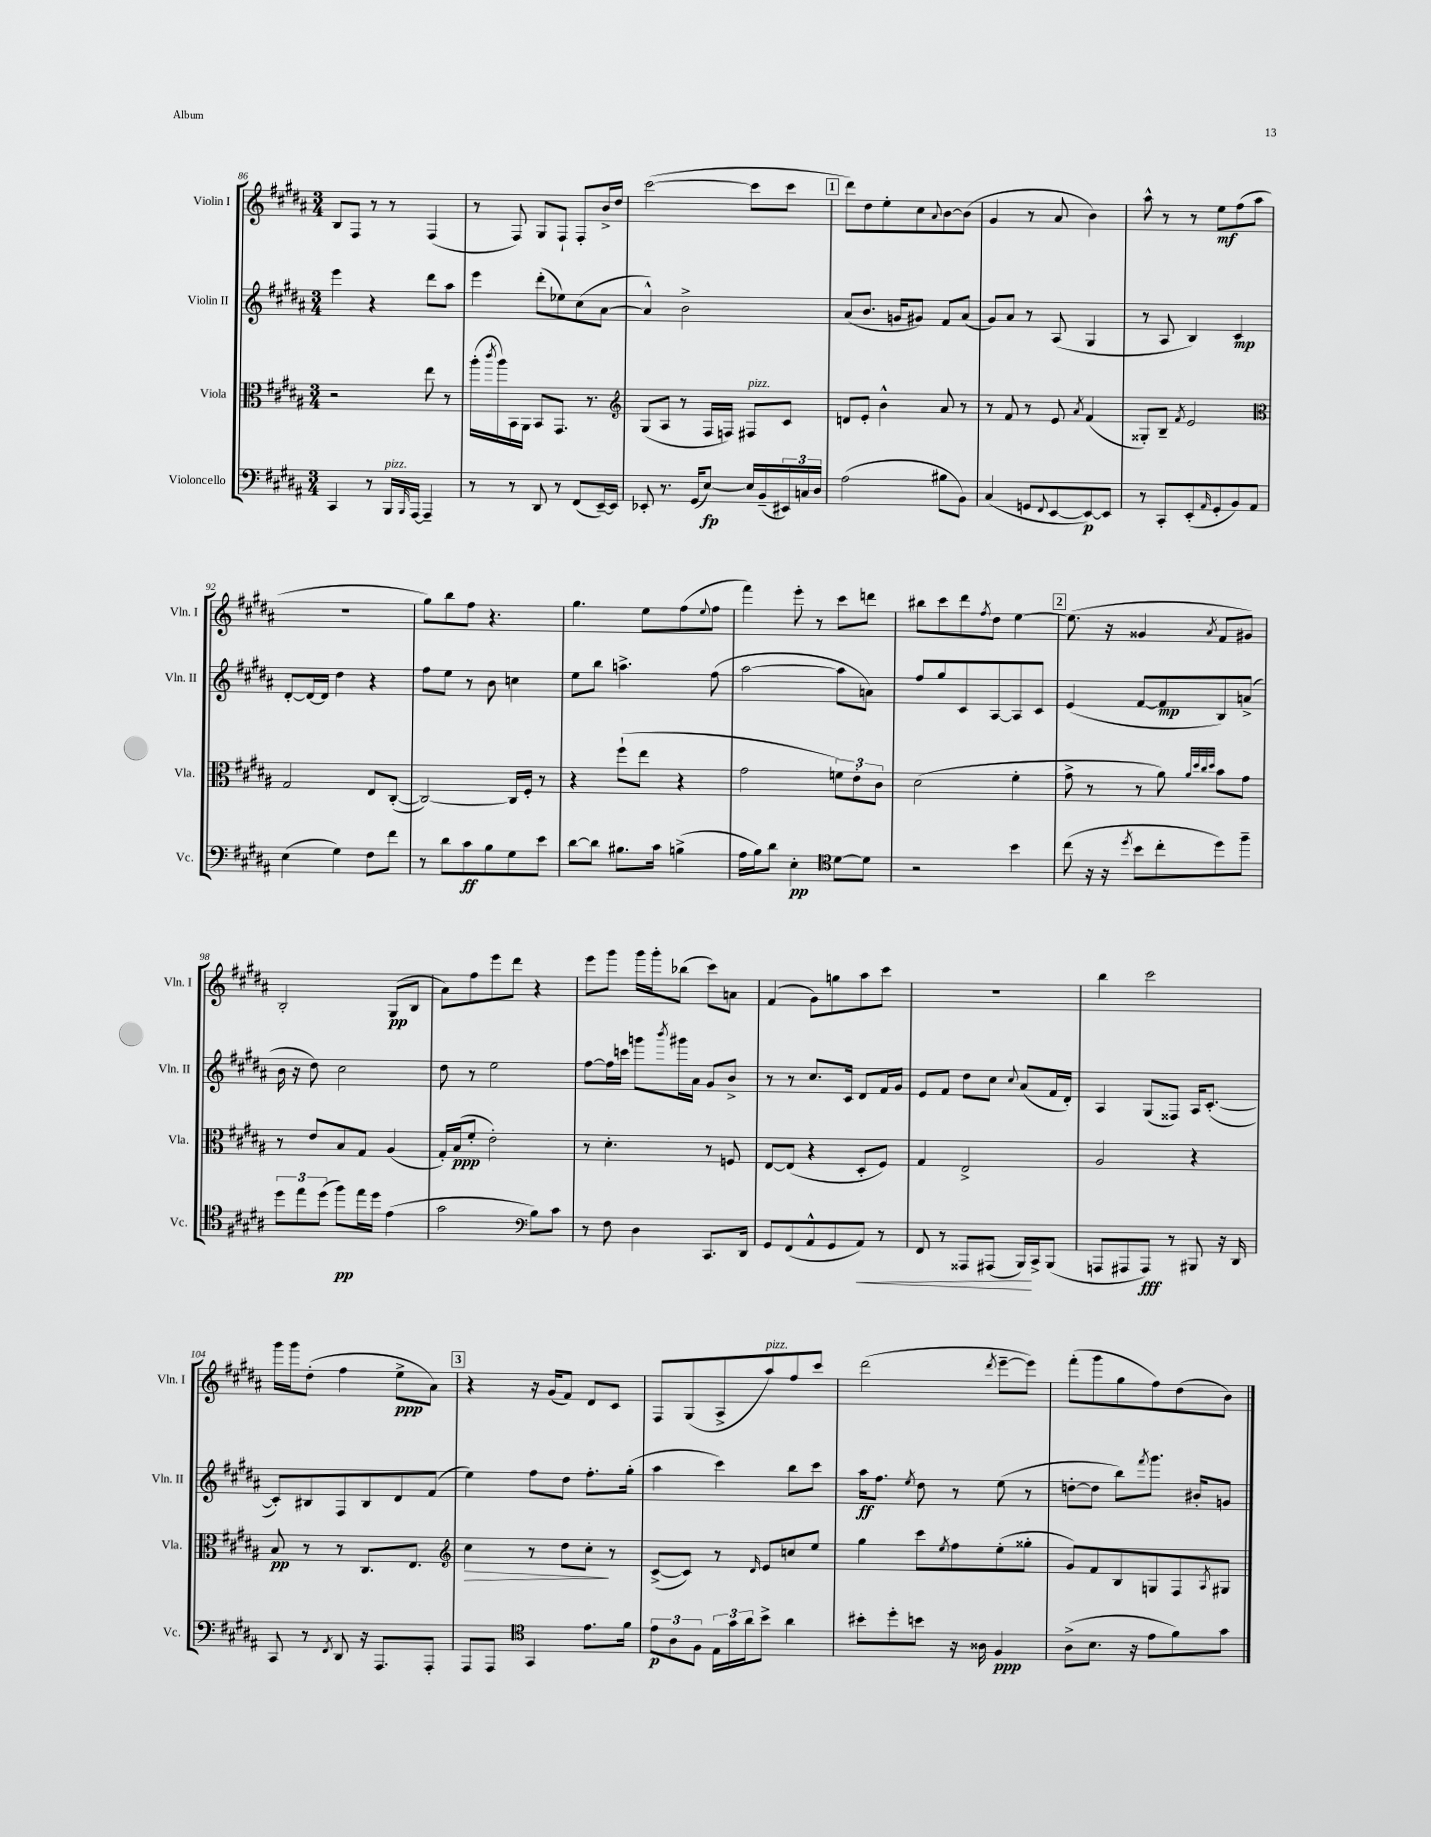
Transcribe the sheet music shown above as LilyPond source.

<<
\new StaffGroup <<
\new Staff = "s0" \with { instrumentName = "Violin I" shortInstrumentName = "Vln. I" } {
    \clef treble \key b \major \numericTimeSignature \time 3/4
    b8 fis8 r8 r8 fis4( |
    r8 fis8) gis8 fis8-! fis8-. b'16-> dis''16 |
    cis'''2~( cis'''8 cis'''8 |
    \mark \markup { \box "1" } dis'''8) dis''8 e''8-. cis''8 \appoggiatura { ais'8 } b'8~ b'8( |
    gis'4 r8 ais'8 b'4) |
    ais''8-^ r8 r8 e''8\mf fis''8( ais''8 |
    R2. |
    gis''8) b''8 fis''8 r4. |
    gis''4. e''8 fis''8( \appoggiatura { e''8 } fis''8 |
    fis'''4) e'''8-. r8 cis'''8 d'''8 |
    bis''8 cis'''8 dis'''8 \acciaccatura { fis''8 } dis''8 e''4~ |
    \mark \markup { \box "2" } e''8.( r16 gisis'4 \acciaccatura { ais'8 } fis'8 gis'8) |
    b2-. gis8\pp( b8 |
    ais'8) fis''8 e'''8 dis'''8 r4 |
    e'''8 gis'''8 gis'''16 gis'''16-. bes''8( cis'''8) a'8 |
    fis'4( gis'8) g''8 ais''8 cis'''8 |
    R2. |
    b''4 cis'''2 |
    gis'''16 gis'''16 dis''8-.( fis''4 e''8->\ppp ais'8) |
    \mark \markup { \box "3" } r4 r16 gis'16( fis'8) dis'8 cis'8 |
    fis8 gis8( ais8-> ais''8^\markup { \italic "pizz." }) fis''8 cis'''8 |
    dis'''2( \acciaccatura { dis'''8 } e'''8~-- e'''8) |
    fis'''8-.( gis'''8 gis''8 fis''8) dis''8( b'8) \bar "|." |
}
\new Staff = "s1" \with { instrumentName = "Violin II" shortInstrumentName = "Vln. II" } {
    \clef treble \key b \major \numericTimeSignature \time 3/4
    e'''4 r4 dis'''8 ais''8 |
    e'''4 dis'''8-.( ees''8) cis''8( ais'8~ |
    ais'4-^) b'2-> |
    \mark \markup { \box "1" } ais'8( b'8. g'16 gis'8) fis'8 ais'8( |
    gis'8) ais'8 r8 ais8( gis4 |
    r8 ais8 b4) cis'4\mp |
    dis'8~-. dis'16~ dis'16 dis''4 r4 |
    fis''8 e''8 r8 b'8 c''4 |
    e''8 b''8 a''4.-> fis''8( |
    ais''2~ ais''8 a'8) |
    fis''8 gis''8 cis'8 ais8~ ais8 cis'8 |
    \mark \markup { \box "2" } e'4( fis'8~ fis'8\mp b8) a'8->( |
    b'16 r16 dis''8) cis''2 |
    dis''8 r8 e''2 |
    fis''8~ fis''16 c'''16 g'''8 \acciaccatura { b'''8 } gis'''16 ais'16 gis'8 b'8-> |
    r8 r8 cis''8. cis'16 dis'8 fis'16 gis'16 |
    e'8 fis'8 dis''8 cis''8 \appoggiatura { cis''8 } ais'8( fis'16 dis'16-.) |
    ais4 gis8( fisis8) ais16 cis'8.~-.( |
    cis'8-.) bis8 fis8 bis8 dis'8 fis'8( |
    \mark \markup { \box "3" } e''4) fis''8 dis''8 fis''8.-. gis''16-.( |
    ais''4 cis'''4) b''8 cis'''8 |
    ais''16\ff fis''8. \acciaccatura { e''8 } dis''8 r8 e''8( r8 |
    d''8~-. d''8 b''8) \acciaccatura { fis'''8 } gis'''8. bis'16-. g'8 \bar "|." |
}
\new Staff = "s2" \with { instrumentName = "Viola" shortInstrumentName = "Vla." } {
    \clef alto \key b \major \numericTimeSignature \time 3/4
    r2 e''8 r8 |
    ais''16-.( \acciaccatura { cis'''8 } ais''16) b,16 ais,16 b,8 gis,8. r8. |
    \clef treble gis8( ais8 r8 fis16 f16) fis8^\markup { \italic "pizz." } cis'8 |
    \mark \markup { \box "1" } d'8 e'8-. b'4-^ ais'8 r8 |
    r8 fis'8 r8 e'8 \acciaccatura { ais'8 } fis'4( |
    gisis8-.) b8-- \acciaccatura { fis'8 } e'2 |
    \clef alto gis2 e8 cis8~-.( |
    cis2~) cis16 fis16-. r8 |
    r4 fis''8-!( e''8 r4 |
    gis'2 \tuplet 3/2 { f'8) e'8-. cis'8 } |
    dis'2( fis'4-. |
    \mark \markup { \box "2" } gis'8-> r8 r8 ais'8) \grace { ais'32 dis''32 cis''32 dis''32 } b'8 gis'8 |
    r8 e'8 b8 gis8 ais4( |
    gis16-.) b16\ppp( fis'8-. e'2-.) |
    r8 dis'4.-. r8 f8 |
    e8~ e8( r4 dis8-. fis8) |
    gis4 e2-> |
    ais2 r4 |
    b8\pp r8 r8 cis8. e8. |
    \mark \markup { \box "3" } \clef treble cis''4\> r8 dis''8 cis''8-.\! r8 |
    cis'8~->( cis'8) r8 \grace { dis'16 } e'8 c''8 e''8 |
    gis''4 cis'''8 \acciaccatura { e''8 } fis''8 e''8-.( gisis''8-. |
    gis'8) fis'8 b8 g8 fis8 \acciaccatura { ais8 } gis8 \bar "|." |
}
\new Staff = "s3" \with { instrumentName = "Violoncello" shortInstrumentName = "Vc." } {
    \clef bass \key b \major \numericTimeSignature \time 3/4
    cis,4 r8 b,,16^\markup { \italic "pizz." } \grace { b,,16 } ais,,16~ ais,,4-- |
    r8 r8 dis,8 r8 fis,8( e,16~--) e,16 |
    ees,8-. r8. gis,16( e8~\fp) e16 b,16--( \tuplet 3/2 { eis,16) c16 dis16 } |
    \mark \markup { \box "1" } ais2( bis8 b,8) |
    cis4( g,8 \appoggiatura { fis,8 } e,8~ e,8~\p) e,8 |
    r8 cis,8-. e,8-.( \grace { ais,16 } gis,8-. b,8) ais,8 |
    e4( gis4) fis8 fis'8 |
    r8 dis'8 cis'8\ff b8 gis8 e'8 |
    dis'8~ dis'8 bis8. cis'16 b4->( |
    ais16 b16) dis'8 e4-.\pp \clef tenor dis'8~ dis'8 |
    r2 b'4 |
    \mark \markup { \box "2" } cis''8( r16 r16 \acciaccatura { dis''8 } b'8 cis''8-. dis''8) fis''8-- |
    \tuplet 3/2 { dis''8 e''8 dis''8( } fis''8\pp) e''16 dis''16 e'4( |
    gis'2 \clef bass b8) cis'8 |
    r8 fis8 dis4 cis,8. dis,16 |
    gis,8 fis,8( ais,8-^ gis,8 ais,8\<) r8 |
    fis,8 r8 aisis,,8 ais,,8( b,,16\!) cis,16-> b,,8( |
    a,,8 ais,,8 ais,,8\fff) r8 bis,,8 r16 dis,16 |
    cis,8 r8 \acciaccatura { fis,8 } dis,8 r16 ais,,8. ais,,8-. |
    \mark \markup { \box "3" } ais,,8 ais,,8 \clef tenor gis,4 e'8. fis'16 |
    \tuplet 3/2 { e'8\p ais8 fis8 } \tuplet 3/2 { e16 gis'16 ais'16 } b'8-> ais'4 |
    bis'8-. dis''8-. b'8 r16 aisis16 fis4\ppp |
    ais8->( b8. r16 e'8 fis'8) gis'8 \bar "|." |
}
>>
>>
\layout { \context { \Score currentBarNumber = #86 } }
